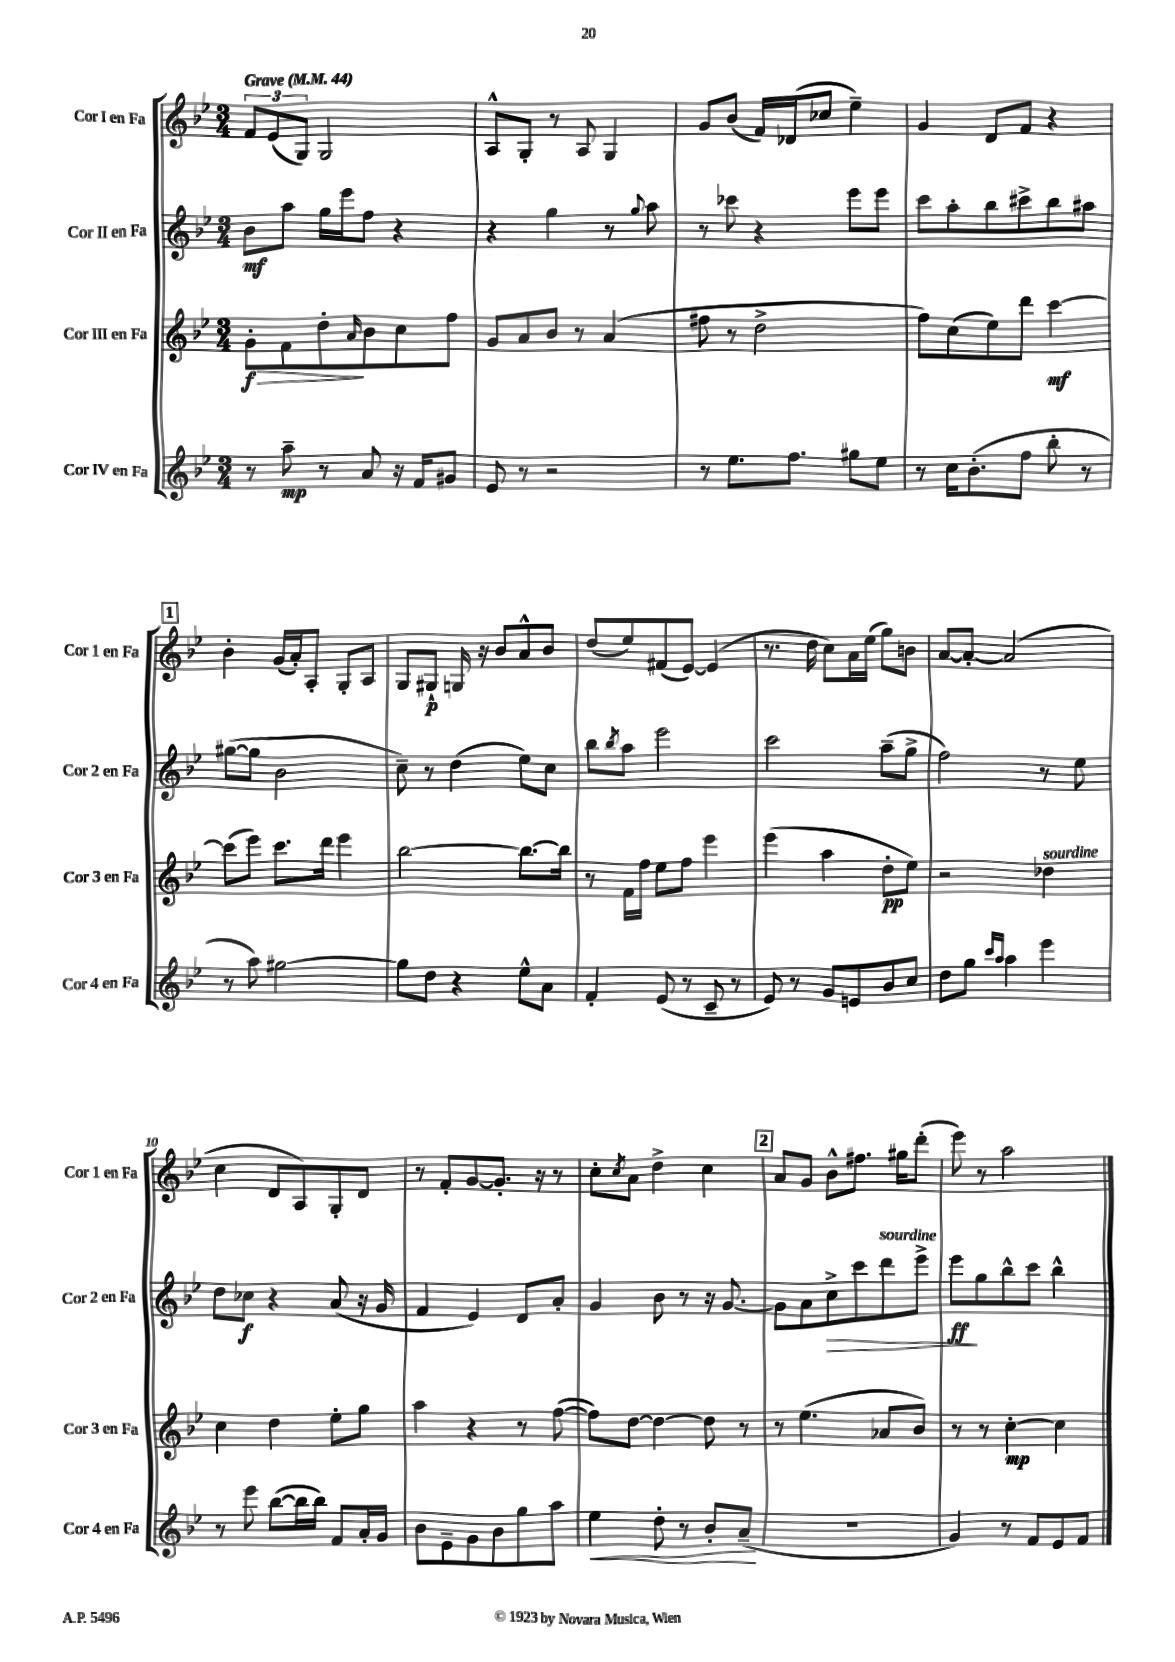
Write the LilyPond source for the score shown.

<<
\new StaffGroup <<
\new Staff = "s0" \with { instrumentName = "Cor I en Fa" shortInstrumentName = "Cor 1 en Fa" } {
    \clef treble \key bes \major \numericTimeSignature \time 3/4 \tempo "Grave" 4 = 44
    \tuplet 3/2 { f'8 ees'8( g8) } g2 |
    a8-^ g8-. r8 a8 g4 |
    g'8 bes'8( f'16) des'16( ces''8 ees''4--) |
    g'4 d'8 f'8 r4 |
    \mark \markup { \box "1" } bes'4-. g'16( a'16-.) a8-. g8-. a8 |
    g8 gis8-!\p g16 r16 bes'8 a'8-^ bes'8 |
    d''8( ees''8) fis'8( ees'8~) ees'4( |
    r8. d''16 c''8) a'16 ees''16( g''8) b'8 |
    a'8~ a'8~-. a'2( |
    c''4 d'8 a8) g8-. d'8 |
    r8 f'8-. g'8~ g'8.-. r16 r8 |
    c''8-. \acciaccatura { c''8 } a'8 d''4-> c''4 |
    \mark \markup { \box "2" } a'8 g'8 bes'8-^ fis''8. gis''16 d'''8-.( |
    ees'''8) r8 a''2 \bar "|." |
}
\new Staff = "s1" \with { instrumentName = "Cor II en Fa" shortInstrumentName = "Cor 2 en Fa" } {
    \clef treble \key bes \major \numericTimeSignature \time 3/4
    bes'8\mf a''8 g''16 ees'''16 f''8 r4 |
    r4 g''4 r8 \appoggiatura { g''8 } a''8 |
    r8 ces'''8 r4 ees'''8 ees'''8 |
    c'''8 a''8-. bes''8 cis'''8-> bes''8 ais''8 |
    \mark \markup { \box "1" } gis''8~( gis''8 bes'2 |
    c''8--) r8 d''4( ees''8) c''8 |
    bes''8 \acciaccatura { bes''8 } a''8 ees'''2 |
    c'''2 a''8--( g''8-> |
    f''2) r8 ees''8 |
    d''8 ces''8\f r4 a'8( r16 g'16 |
    f'4 ees'4) d'8 a'8-. |
    g'4 bes'8 r8 r16 g'8.~ |
    \mark \markup { \box "2" } g'8 a'8 c''8->\> c'''8 d'''8^\markup { \italic "sourdine" } ees'''8-> |
    ees'''8\ff\! g''8 bes''8-^ c'''8 bes''4-^ \bar "|." |
}
\new Staff = "s2" \with { instrumentName = "Cor III en Fa" shortInstrumentName = "Cor 3 en Fa" } {
    \clef treble \key bes \major \numericTimeSignature \time 3/4
    g'8-.\f\> f'8 d''8-.\! \grace { a'16 } bes'8 c''8 f''8 |
    g'8 a'8 bes'8 r8 a'4( |
    fis''8 r8 d''2-> |
    f''8) c''8( ees''8) d'''8 c'''4~\mf |
    \mark \markup { \box "1" } c'''8( ees'''8) c'''8. d'''16 ees'''4 |
    bes''2~ bes''8.~ bes''16 |
    r8 f'16 f''16 ees''8 f''8 ees'''4 |
    ees'''4( a''4 d''8-.\pp ees''8) |
    r2 des''4^\markup { \italic "sourdine" } |
    c''4 d''4 ees''8-. g''8 |
    a''4 r4 r8 f''8~( |
    f''8) d''8~ d''4~ d''8 r8 |
    \mark \markup { \box "2" } r8 ees''4.( aes'8 bes'8) |
    r8 r8 c''4~-.\mp c''4 \bar "|." |
}
\new Staff = "s3" \with { instrumentName = "Cor IV en Fa" shortInstrumentName = "Cor 4 en Fa" } {
    \clef treble \key bes \major \numericTimeSignature \time 3/4
    r8 a''8--\mp r8 a'8 r16 f'16 gis'8 |
    ees'8 r8 r2 |
    r8 ees''8. f''8. gis''8 ees''8 |
    r8 c''16 bes'8.-.( f''8 bes''8-. r8 |
    \mark \markup { \box "1" } r8 a''8) gis''2~ |
    gis''8 d''8 r4 ees''8-^ a'8 |
    f'4-. ees'8( r8 c'8-- r8 |
    ees'8) r8 g'8 e'8 bes'8 c''8 |
    d''8 g''8 \grace { c'''16 a''16 } a''4 ees'''4 |
    r8 ees'''8 bes''8~( bes''16 bes''16) f'8 a'16-. g'16 |
    bes'8 ees'8-- g'8 bes'8 g''8 a''8 |
    ees''4\< d''8-. r8 bes'8-. a'8--\!( |
    \mark \markup { \box "2" } R2. |
    g'4) r8 f'8 ees'8 f'8 \bar "|." |
}
>>
>>
